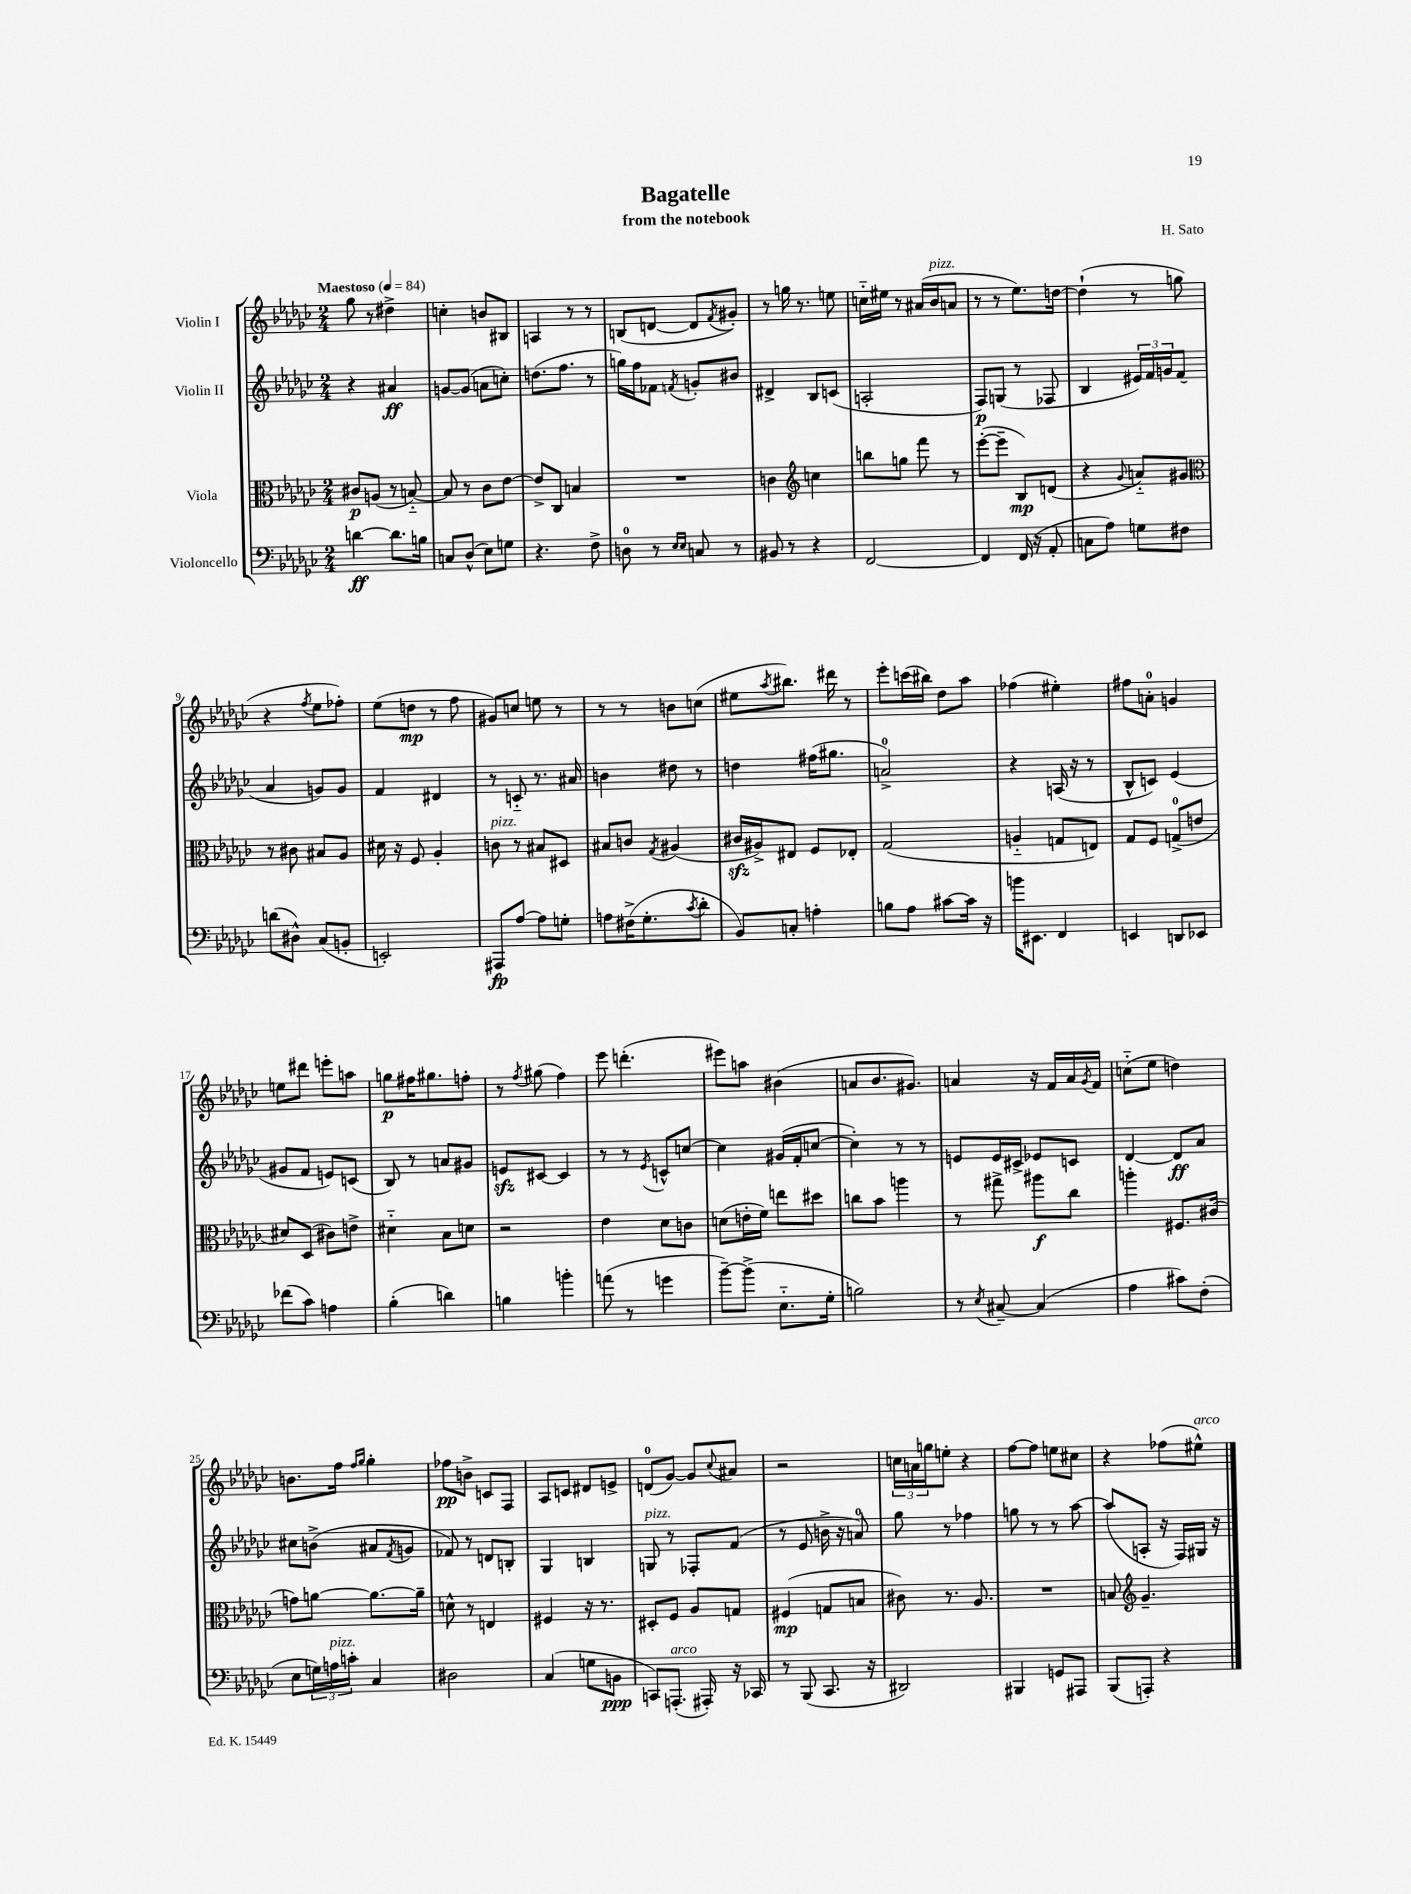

**kern	**dynam	**kern	**dynam	**kern	**dynam	**kern	**dynam
*part4	*part4	*part3	*part3	*part2	*part2	*part1	*part1
*staff4	*staff4	*staff3	*staff3	*staff2	*staff2	*staff1	*staff1
*I"Violoncello	*	*I"Viola	*	*I"Violin II	*	*I"Violin I	*
*clefF4	*	*clefC3	*	*clefG2	*	*clefG2	*
*k[b-e-a-d-g-c-]	*	*k[b-e-a-d-g-c-]	*	*k[b-e-a-d-g-c-]	*	*k[b-e-a-d-g-c-]	*
*M2/4	*	*M2/4	*	*M2/4	*	*M2/4	*
*MM84	*	*MM84	*	*MM84	*	*MM84	*
=1	=1	=1	=1	=1	=1	=1	=1
!	!	!	!	!	!	!LO:TX:a:B:t=Maestoso	!
[4dn\	ff	8c#X/L	p	4r	.	8gg-\	.
.	.	(8An/J	.	.	.	8r	.
8.d\L]	.	8r	.	4a#X/	ff	4dd#X^\	.
.	.	[8Bn/)	.	.	.	.	.
16Bn\Jk	.	.	.	.	.	.	.
=2	=2	=2	=2	=2	=2	=2	=2
8Cn/L	.	8B/]	.	[8gn/L	.	4ccn'\	.
(8D-^^/J	.	8r	.	(8g/J]	.	.	.
8E-\L)	.	8c-\L	.	8an\L	.	8bn/L	.
8Gn\J	.	[8e-\J	.	8ccn'\J)	.	8B#X/J	.
=3	=3	=3	=3	=3	=3	=3	=3
4.r	.	8e-^/L]	.	(8.ddn\L	.	4An/	.
.	.	8C-/J	.	.	.	.	.
.	.	.	.	8.ff\J	.	.	.
.	.	4Bn/	.	.	.	8r	.
8F^\	.	.	.	8r	.	8r	.
=4	=4	=4	=4	=4	=4	=4	=4
8Dn\	.	2r	.	16ggn\LL)	.	(8Bn/L	.
.	.	.	.	16ff\J	.	.	.
8r	.	.	.	8f-X\J	.	[8dn/J	.
16qqE-/LL	.	.	.	.	.	.	.
16qqE-/JJ	.	.	.	8qfn/	.	.	.
8Cn/	.	.	.	8gn'/L	.	8d/L]	.
.	.	.	.	.	.	8qf/	.
8r	.	.	.	8b#X/J	.	8g#X'/J)	.
=5	=5	=5	=5	=5	=5	=5	=5
8BB#X/	.	4cn\	.	4d#X^/	.	8r	.
8r	.	.	.	.	.	16ggn\	.
.	.	.	.	.	.	8.r	.
*	*	*clefG2	*	*	*	*	*
4r	.	4ccn\	.	8B-/L	.	.	.
.	.	.	.	(8cn/J	.	8een\	.
=6	=6	=6	=6	=6	=6	=6	=6
[2FF/	.	8bbn\L	.	2An'/	.	16ccn\LL	.
.	.	.	.	.	.	16ee#X\JJ	.
.	.	8ggn\J	.	.	.	8r	.
.	.	8fff\	.	.	.	(16a#X/LL	.
!	!	!	!	!	!	!LO:TX:a:i:t=pizz.	!
.	.	.	.	.	.	16b-/J	.
.	.	8r	.	.	.	8an/J	.
=7	=7	=7	=7	=7	=7	=7	=7
4FF/]	.	([8eee-'\L	.	8F/L)	p	8r	.
.	.	8eee-~\J]	.	(8Gn/J	.	8r	.
(16FF/	.	8B-/L)	mp	8r	.	8.ee-\L)	.
16r	.	.	.	.	.	.	.
8AA-'/	.	(8dn/J	.	8F-X/	.	.	.
.	.	.	.	.	.	[16ddn\Jk	.
=8	=8	=8	=8	=8	=8	=8	=8
8Cn\L	.	4r	.	4B-/	.	(4dd`\]	.
8A-\J)	.	.	.	.	.	.	.
.	.	8qqg-/	.	.	.	.	.
8Gn\L	.	8an/L)	.	24e#X/LL)	.	8r	.
.	.	.	.	24f/	.	.	.
.	.	.	.	24gn/J	.	.	.
8F#X\J	.	8g#X/J	.	(8f/J	.	8ggn\	.
!!LO:LB:g=z
=9	=9	=9	=9	=9	=9	=9	=9
*	*	*clefC3	*	*	*	*	*
(8dn\L	.	8r	.	4a-/	.	4r	.
8D#X^^\J)	.	8c#X\	.	.	.	.	.
.	.	.	.	.	.	8qff/	.
(8C-/L	.	8B#X/L	.	8gn/L)	.	8ee-\L	.
8BBn'/J	.	8A-/J	.	8g/J	.	8ff-X'\J)	.
=10	=10	=10	=10	=10	=10	=10	=10
2EEn'/)	.	16d#X\	.	4f/	.	(8ee-\L	.
.	.	16r	.	.	.	.	.
.	.	8F/	.	.	.	8ddn\J	mp
.	.	4A-'/	.	4d#X/	.	8r	.
.	.	.	.	.	.	8ff\	.
=11	=11	=11	=11	=11	=11	=11	=11
!	!	!LO:TX:a:i:t=pizz.	!	!	!	!	!
8AAA#X/L	fp	8cn\	.	8r	.	8g#X/L)	.
[8A-/J	.	8r	.	8cn/	.	8ccn/J	.
8A-\L]	.	8B#X/L	.	8.r	.	8een\	.
8Gn'\J	.	8D#X/J	.	.	.	8r	.
.	.	.	.	16a#X/	.	.	.
=12	=12	=12	=12	=12	=12	=12	=12
8An\L	.	8B#X/L	.	4bn\	.	8r	.
(16F#X^\K	.	8cn/J	.	.	.	8r	.
8.G-'\	.	.	.	.	.	.	.
.	.	8qG-/	.	.	.	.	.
.	.	(4A#X/	.	8dd#X\	.	8bn\L	.
8qc-/	.	.	.	.	.	.	.
8d-'\J	.	.	.	8r	.	(8ccn\J	.
=13	=13	=13	=13	=13	=13	=13	=13
8BB-/L)	.	16c#Xzz/LL	.	4ddn\	.	8ee#X\L	.
.	.	16A#X^/J)	.	.	.	.	.
.	.	.	.	.	.	8qaa-/	.
8Cn'/J	.	8E#X/J	.	.	.	8.bb#X\J)	.
4An'\	.	8F/L	.	(16ff#X\KL	.	.	.
.	.	.	.	8.gg#X\J	.	16ddd#X\	.
.	.	8E-X'/J	.	.	.	8r	.
=14	=14	=14	=14	=14	=14	=14	=14
8Bn\L	.	(2G-/	.	2an^/)	.	8eee-'\L	.
8A-\J	.	.	.	.	.	(16cccn\L	.
.	.	.	.	.	.	16bb#X\JJ)	.
[8c#X\L	.	.	.	.	.	8dd-\L	.
16c#\Jk]	.	.	.	.	.	8aa-\J	.
16r	.	.	.	.	.	.	.
=15	=15	=15	=15	=15	=15	=15	=15
16bn\KL	.	4An/	.	4r	.	(4ff-X\	.
8.EE#X\J	.	.	.	.	.	.	.
4FF/	.	8Gn/L	.	(16An/	.	4ee#X'\)	.
.	.	.	.	16r	.	.	.
.	.	8En/J)	.	8r	.	.	.
=16	=16	=16	=16	=16	=16	=16	=16
4EEn/	.	8G-/L	.	8B-^^/L	.	8ff#X\L	.
.	.	8F/J	.	8cn/J)	.	8an'\J	.
8DDn/L	.	(8Gn^/L	.	(4e-/	.	4gn/	.
8EE-X/J	.	8en/J	.	.	.	.	.
!!LO:LB:g=z
=17	=17	=17	=17	=17	=17	=17	=17
(8f-X\L	.	8d#X/L)	.	8g#X/L	.	8een\L	.
8c-\J)	.	(8D-/J	.	8f/J	.	8ddd#X\J	.
4An\	.	8c#X\L)	.	8en/L)	.	8eeen'\L	.
.	.	8en^\J	.	(8cn/J	.	8aan\J	.
=18	=18	=18	=18	=18	=18	=18	=18
(4B-'\	.	4d#X\	.	8B-/)	.	8ggn\L	p
.	.	.	.	8r	.	16ff#X\K	.
.	.	.	.	.	.	8.gg#X\	.
4dn\)	.	8B-\L	.	8an/L	.	.	.
.	.	8dn\J	.	8g#X/J	.	8ffn'\J	.
=19	=19	=19	=19	=19	=19	=19	=19
4Bn\	.	2r	.	8enzz/L	.	8r	.
.	.	.	.	.	.	8qff/	.
.	.	.	.	[8c#X/J	.	(8gg#X\	.
4bn'\	.	.	.	4c#/]	.	4ff\)	.
=20	=20	=20	=20	=20	=20	=20	=20
(8an\	.	4e-\	.	8r	.	8eee-\	.
8r	.	.	.	8r	.	(4.dddn'\	.
.	.	.	.	8qe-/	.	.	.
4gn\	.	8d-\L	.	8cn^^/L	.	.	.
.	.	8cn\J	.	[8ccn/J	.	.	.
=21	=21	=21	=21	=21	=21	=21	=21
[8b-~\L)	.	(8dn\L	.	4cc\]	.	8eee#X\L)	.
(8b-^\J]	.	16en'\L	.	.	.	8aan\J	.
.	.	16f\JJ)	.	.	.	.	.
8.E-\L	.	8een\L	.	(16g#X/LL	.	(4b#X\	.
.	.	.	.	16f'/J	.	.	.
.	.	8dd#X\J	.	[8ccn/J	.	.	.
16G-'\Jk	.	.	.	.	.	.	.
=22	=22	=22	=22	=22	=22	=22	=22
2Bn\)	.	8ccn\L	.	4cc'\])	.	8an/L	.
.	.	8b-\J	.	.	.	8.b-/	.
.	.	4aan\	.	8r	.	.	.
.	.	.	.	.	.	8.g#X/J)	.
.	.	.	.	8r	.	.	.
=23	=23	=23	=23	=23	=23	=23	=23
8r	.	8r	.	8en/L	.	4an/	.
8qE-/	.	.	.	.	.	.	.
[8C#X~/	.	8gg#X^\	.	16e/L	.	.	.
.	.	.	.	16c#X^/JJ	.	.	.
(4C#/]	.	8aa#X\L	f	8e-X/L	.	16r	.
.	.	.	.	.	.	16f/LL	.
.	.	8cc-\J	.	8cn/J	.	16a/	.
.	.	.	.	.	.	8qg-/	.
.	.	.	.	.	.	16f/JJ	.
=24	=24	=24	=24	=24	=24	=24	=24
4A-\	.	4aan'\	.	[4d-/	.	(8ccn\L	.
.	.	.	.	.	.	8ee-\J	.
8c#X\L)	.	8.F#X/L	.	8d-/L]	ff	4ddn\)	.
(8F'\J	.	.	.	8a-/J	.	.	.
.	.	(16c#X/Jk	.	.	.	.	.
!!LO:LB:g=z
=25	=25	=25	=25	=25	=25	=25	=25
8E-\L	.	8gn\L)	.	8cc#X\L	.	8.bn\L	.
24Gn\L)	.	[8an\J	.	(8bn^\J	.	.	.
!LO:TX:a:i:t=pizz.	!	!	!	!	!	!	!
24An\	.	.	.	.	.	.	.
.	.	.	.	.	.	16ff\Jk	.
24cn'\JJ	.	.	.	.	.	.	.
.	.	.	.	.	.	16qqff/LL	.
.	.	.	.	.	.	16qqgg-/JJ	.
4C-/	.	8.a\L_	.	8a#X/L	.	4gg-'\	.
.	.	.	.	8qf/	.	.	.
.	.	.	.	8gn/J	.	.	.
.	.	16a~\Jk]	.	.	.	.	.
=26	=26	=26	=26	=26	=26	=26	=26
2D#X\	.	8dn^^\	.	8f-X/)	.	8ff-X\L	pp
.	.	8r	.	8r	.	8bn^\J	.
.	.	4En/	.	8dn/L	.	8cn/L	.
.	.	.	.	8Bn'/J	.	8F/J	.
=27	=27	=27	=27	=27	=27	=27	=27
(4C-/	.	4F#X/	.	4G-/	.	8A-/L	.
.	.	.	.	.	.	8cn/J	.
8Gn\L	.	16r	.	4Bn/	.	8d#X/L	.
.	.	8.r	.	.	.	.	.
8BBn\J	ppp	.	.	.	.	8en^/J	.
=28	=28	=28	=28	=28	=28	=28	=28
!	!	!	!	!LO:TX:a:i:t=pizz.	!	!	!
8CCn/L)	.	8D#X'/L	.	8Gn/	.	(8dn/L	.
!LO:TX:a:i:t=arco	!	!	!	!	!	!	!
(8.AAAn'/J	.	8F/J	.	8r	.	[8g-/J)	.
.	.	8A-/L	.	8F-X'/L	.	8g-/L]	.
16AAA#X'/)	.	.	.	.	.	.	.
.	.	.	.	.	.	8qqcc-/	.
16r	.	8Gn/J	.	(8f/J	.	8a#X/J	.
16CC-X/	.	.	.	.	.	.	.
=29	=29	=29	=29	=29	=29	=29	=29
8r	.	(4F#X/	mp	8r	.	2r	.
(8BBB-/	.	.	.	8e-/	.	.	.
8.CC-/	.	8Gn/L	.	16bn^\	.	.	.
.	.	.	.	16r	.	.	.
.	.	8Bn/J	.	8an/)	.	.	.
16r	.	.	.	.	.	.	.
=30	=30	=30	=30	=30	=30	=30	=30
2DD#X/)	.	8c#X\)	.	8gg-\	.	24ccn\LL	.
.	.	.	.	.	.	24an\	.
.	.	.	.	.	.	24ggn\J	.
.	.	8.r	.	8r	.	8een'\J	.
.	.	.	.	4ff-X\	.	4r	.
.	.	8.A-/	.	.	.	.	.
=31	=31	=31	=31	=31	=31	=31	=31
4BBB#X/	.	2r	.	8ggn\	.	[8ff\L	.
.	.	.	.	8r	.	8ff\J]	.
8GGn/L	.	.	.	8r	.	8een\L	.
8AAA#X/J	.	.	.	[8aa-\	.	8cc#X\J	.
=32	=32	=32	=32	=32	=32	=32	=32
(8BBB-/L	.	8Bn/	.	(8aa-/L]	.	4r	.
*	*	*clefG2	*	*	*	*	*
8AAAn'/J)	.	4.g-~/	.	8An'/J	.	.	.
4r	.	.	.	16r	.	(8ff-X\L	.
.	.	.	.	16F/LL)	.	.	.
!	!	!	!	!	!	!LO:TX:a:i:t=arco	!
.	.	.	.	16G#X/JJ	.	8ee#X^^\J)	.
.	.	.	.	16r	.	.	.
==	==	==	==	==	==	==	==
*-	*-	*-	*-	*-	*-	*-	*-
